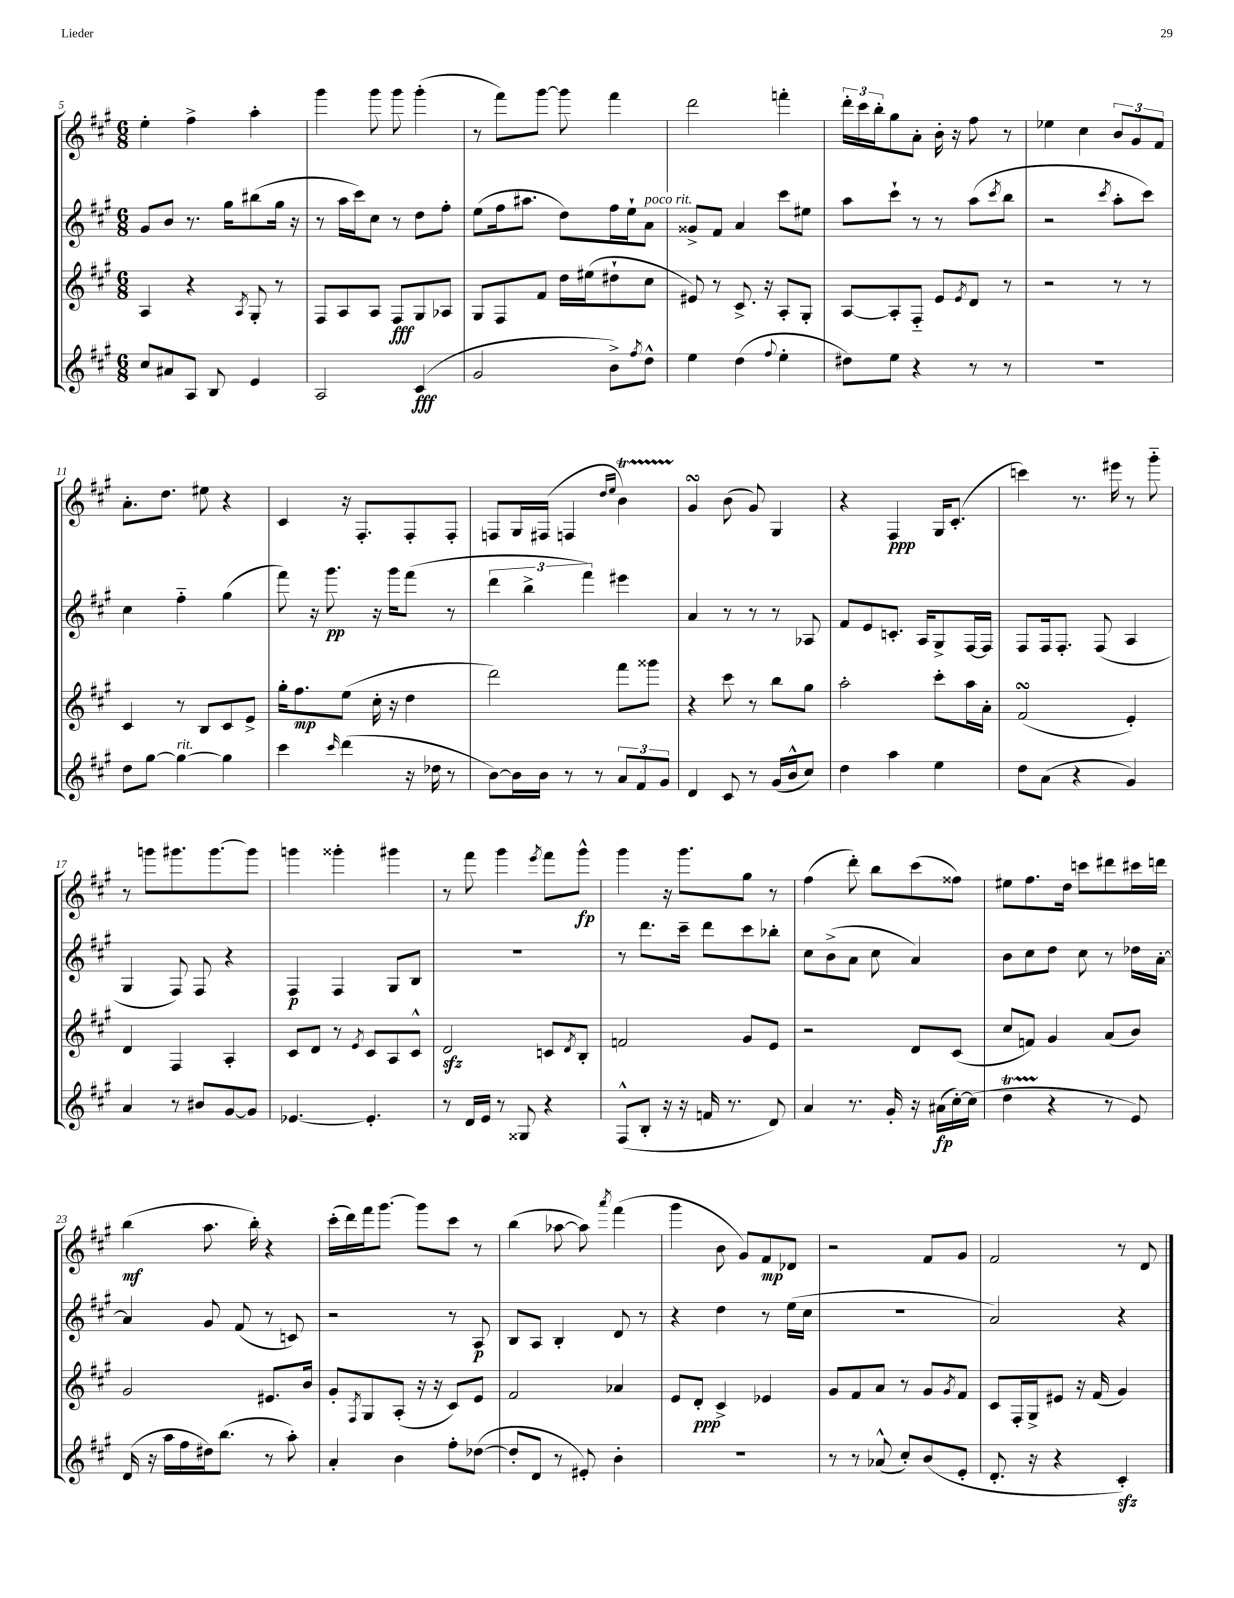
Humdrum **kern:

**kern	**dynam	**kern	**dynam	**kern	**dynam	**kern	**dynam
*part4	*part4	*part3	*part3	*part2	*part2	*part1	*part1
*staff4	*staff4	*staff3	*staff3	*staff2	*staff2	*staff1	*staff1
*clefG2	*	*clefG2	*	*clefG2	*	*clefG2	*
*k[f#c#g#]	*	*k[f#c#g#]	*	*k[f#c#g#]	*	*k[f#c#g#]	*
*M6/8	*	*M6/8	*	*M6/8	*	*M6/8	*
=5	=5	=5	=5	=5	=5	=5	=5
8cc#/L	.	4A/	.	8g#/L	.	4ee'\	.
8a#X/	.	.	.	8b/J	.	.	.
8A/J	.	4r	.	8.r	.	4ff#^\	.
8B/	.	.	.	.	.	.	.
.	.	.	.	16gg#\KL	.	.	.
.	.	8qA/	.	.	.	.	.
4e/	.	8G#'/	.	(8bb#X\	.	4aa'\	.
.	.	8r	.	16gg#\Jk	.	.	.
.	.	.	.	16r	.	.	.
=6	=6	=6	=6	=6	=6	=6	=6
2A/	.	8F#/L	.	8r	.	4ggg#\	.
.	.	8A/	.	16aa\LL	.	.	.
.	.	.	.	16ccc#\J)	.	.	.
.	.	8A/J	.	8cc#\J	.	8ggg#\	.
.	.	8F#/L	fff	8r	.	8ggg#\	.
(4c#/	fff	8G#/	.	8dd\L	.	(4ggg#'\	.
.	.	8A-X/J	.	8ff#'\J	.	.	.
=7	=7	=7	=7	=7	=7	=7	=7
2g#/	.	8G#/L	.	(8ee\L	.	8r	.
.	.	8F#/	.	16ff#\k	.	8fff#\L)	.
.	.	.	.	8.aa#X\J	.	.	.
.	.	8f#/J	.	.	.	[8ggg#\J	.
.	.	16dd\LL	.	8dd\L)	.	8ggg#\]	.
.	.	(16ee#X\J	.	.	.	.	.
8b^\L)	.	8dd#X`\	.	16ff#\L	.	4fff#\	.
.	.	.	.	16ee`\J	.	.	.
8qff#/	.	.	.	.	.	.	.
!	!	!	!	!LO:TX:a:i:t=poco rit.	!	!	!
8dd^^\J	.	8cc#\J	.	8a\J	.	.	.
=8	=8	=8	=8	=8	=8	=8	=8
4ee\	.	8e#X/)	.	8g##X^/L	.	2ddd\	.
.	.	8r	.	8f#/J	.	.	.
(4dd\	.	8.c#^/	.	4a/	.	.	.
.	.	16r	.	.	.	.	.
8qqff#/	.	.	.	.	.	.	.
4ee'\	.	8A'/L	.	8ccc#\L	.	4fffn'\	.
.	.	8G#'/J	.	8ee#X\J	.	.	.
=9	=9	=9	=9	=9	=9	=9	=9
8dd#X\L)	.	[8A/L	.	8aa\L	.	24ddd'\LL	.
.	.	.	.	.	.	24ccc#\	.
.	.	.	.	.	.	24bb'\J	.
8ee\J	.	8A'/]	.	8ccc#`\J	.	8gg#\	.
4r	.	8F#/J	.	8r	.	8a'\J	.
.	.	8e/L	.	8r	.	16b'\	.
.	.	.	.	.	.	16r	.
.	.	8qe/	.	.	.	.	.
8r	.	8d/J	.	(8aa\L	.	8ff#\	.
.	.	.	.	8qccc#/	.	.	.
8r	.	8r	.	8bb\J	.	8r	.
=10	=10	=10	=10	=10	=10	=10	=10
2.r	.	2r	.	2r	.	4ee-X\	.
.	.	.	.	.	.	4cc#\	.
.	.	.	.	8qccc#/	.	.	.
.	.	8r	.	8aa'\L	.	12b/L	.
.	.	.	.	.	.	12g#/	.
.	.	8r	.	8ccc#\J)	.	.	.
.	.	.	.	.	.	12f#/J	.
!!LO:LB:g=z
=11	=11	=11	=11	=11	=11	=11	=11
8dd\L	.	4c#/	.	4cc#\	.	8.a'\L	.
[8gg#\J	.	.	.	.	.	.	.
.	.	.	.	.	.	8.dd\J	.
!LO:TX:a:i:t=rit.	!	!	!	!	!	!	!
4gg#\_	.	8r	.	4ff#\	.	.	.
.	.	8B/L	.	.	.	8ee#X\	.
4gg#\]	.	8c#/	.	(4gg#\	.	4r	.
.	.	8e^/J	.	.	.	.	.
=12	=12	=12	=12	=12	=12	=12	=12
4ccc#\	.	16gg#'\KL	.	8fff#\)	.	4c#/	.
.	.	8.ff#\	mp	.	.	.	.
.	.	.	.	16r	.	.	.
.	.	.	.	8.ggg#\	pp	.	.
16qqccc#/	.	.	.	.	.	.	.
(4ddd\	.	(8ee\J	.	.	.	16r	.
.	.	.	.	.	.	8.F#'/L	.
.	.	16cc#'\	.	16r	.	.	.
.	.	16r	.	16ggg#\KL	.	.	.
16r	.	4dd\	.	(8fff#\J	.	8F#'/	.
16dd-X\	.	.	.	.	.	.	.
8r	.	.	.	8r	.	8F#'/J	.
=13	=13	=13	=13	=13	=13	=13	=13
[8b\L)	.	2ddd\)	.	6ddd\	.	8Fn/L	.
16b\L]	.	.	.	.	.	16G#/L	.
.	.	.	.	6bb^\	.	.	.
16b\JJ	.	.	.	.	.	(16F#X/JJ	.
8r	.	.	.	.	.	4Fn/	.
.	.	.	.	6fff#\)	.	.	.
8r	.	.	.	.	.	.	.
.	.	.	.	.	.	16qqdd/LL	.
.	.	.	.	.	.	16qqee/JJ	.
12a/L	.	8fff#\L	.	4eee#X\	.	4bT\)	.
12f#/	.	.	.	.	.	.	.
.	.	8ggg##X\J	.	.	.	.	.
12g#/J	.	.	.	.	.	.	.
=14	=14	=14	=14	=14	=14	=14	=14
4d/	.	4r	.	4a/	.	4g#sSsS/	.
8c#/	.	8ccc#\	.	8r	.	(8b\	.
8r	.	8r	.	8r	.	8g#/)	.
(16g#/LL	.	8bb\L	.	8r	.	4G#/	.
16b^^/J	.	.	.	.	.	.	.
8cc#/J)	.	8gg#\J	.	8A-X/	.	.	.
=15	=15	=15	=15	=15	=15	=15	=15
4dd\	.	2aa'\	.	8f#/L	.	4r	.
.	.	.	.	8e/	.	.	.
4aa\	.	.	.	8.cn'/J	.	4F#/	ppp
.	.	.	.	16A/KL	.	.	.
4ee\	.	8ccc#'\L	.	8G#^/	.	16G#/KL	.
.	.	.	.	.	.	(8.c#'/J	.
.	.	16aa\L	.	[16F#/L	.	.	.
.	.	16a'\JJ	.	16F#/JJ]	.	.	.
=16	=16	=16	=16	=16	=16	=16	=16
8dd\L	.	(2f#sSSS/	.	8F#/L	.	4cccn\)	.
(8a\J	.	.	.	16F#/k	.	.	.
.	.	.	.	8.F#'/J	.	.	.
4r	.	.	.	.	.	8.r	.
.	.	.	.	(8F#/	.	.	.
.	.	.	.	.	.	16eee#X\	.
4g#/)	.	4e'/)	.	4A/	.	8r	.
.	.	.	.	.	.	8ggg#\	.
!!LO:LB:g=z
=17	=17	=17	=17	=17	=17	=17	=17
4a/	.	4d/	.	4G#/	.	8r	.
.	.	.	.	.	.	8gggn\L	.
8r	.	4F#/	.	8F#/)	.	8.ggg#X\	.
8b#X/L	.	.	.	8F#/	.	.	.
.	.	.	.	.	.	[8.ggg#\	.
[8g#/	.	4A'/	.	4r	.	.	.
8g#/J]	.	.	.	.	.	8ggg#\J]	.
=18	=18	=18	=18	=18	=18	=18	=18
[4.e-X/	.	8c#/L	.	4F#/	p	4gggn\	.
.	.	8d/J	.	.	.	.	.
.	.	8r	.	4F#/	.	4ggg##X'\	.
.	.	8qe/	.	.	.	.	.
4.e-'/]	.	8c#/L	.	.	.	.	.
.	.	8A/	.	8G#/L	.	4ggg#X\	.
.	.	8c#^^/J	.	8B/J	.	.	.
=19	=19	=19	=19	=19	=19	=19	=19
8r	.	2dzz/	.	2.r	.	8r	.
16d/LL	.	.	.	.	.	8fff#\	.
16e/JJ	.	.	.	.	.	.	.
8r	.	.	.	.	.	4ggg#\	.
8G##X/	.	.	.	.	.	.	.
.	.	.	.	.	.	8qeee/	.
4r	.	8cn/L	.	.	.	8fff#\L	.
.	.	8qd/	.	.	.	.	.
.	.	8B'/J	.	.	.	8ggg#^^\J	fp
=20	=20	=20	=20	=20	=20	=20	=20
(8F#^^/L	.	2fn/	.	8r	.	4ggg#\	.
8B'/J	.	.	.	8.ddd\L	.	.	.
16r	.	.	.	.	.	16r	.
16r	.	.	.	16ccc#~\Jk	.	8.ggg#\L	.
16fn/	.	.	.	8ddd\L	.	.	.
8.r	.	.	.	.	.	.	.
.	.	8g#/L	.	8ccc#\	.	8gg#\J	.
8d/)	.	8e/J	.	8bb-X'\J	.	8r	.
=21	=21	=21	=21	=21	=21	=21	=21
4a/	.	2r	.	8cc#\L	.	(4ff#\	.
.	.	.	.	(8b^\	.	.	.
8.r	.	.	.	8a\J	.	8ddd'\)	.
.	.	.	.	8cc#\	.	8bb\L	.
16g#'/	.	.	.	.	.	.	.
16r	.	8d/L	.	4a/)	.	(8ccc#\	.
(16a#X\LL	fp	.	.	.	.	.	.
[16cc#'\)	.	(8c#/J	.	.	.	8ff##X\J)	.
(16cc#\JJ]	.	.	.	.	.	.	.
=22	=22	=22	=22	=22	=22	=22	=22
4ddT\	.	8cc#/L	.	8b\L	.	8ee#X\L	.
.	.	8fn/J)	.	8cc#\	.	8.ff#\	.
4r	.	4g#/	.	8dd\J	.	.	.
.	.	.	.	.	.	16dd\Jk	.
.	.	.	.	8cc#\	.	8cccn\L	.
8r	.	(8a/L	.	8r	.	8ddd#X\	.
8e/)	.	8b/J)	.	16dd-X\LL	.	16ccc#X\L	.
.	.	.	.	[16a'\JJ	.	16dddn\JJ	.
!!LO:LB:g=z
=23	=23	=23	=23	=23	=23	=23	=23
(16d/	.	2g#/	.	4a/]	.	(4bb\	mf
16r	.	.	.	.	.	.	.
16aa\LL	.	.	.	.	.	.	.
16ff#\	.	.	.	.	.	.	.
16dd#X\J)	.	.	.	8g#/	.	8.aa\	.
(8.bb\J	.	.	.	.	.	.	.
.	.	.	.	(8f#/	.	.	.
.	.	.	.	.	.	16bb'\)	.
8r	.	8.e#X/L	.	8r	.	4r	.
8aa'\)	.	.	.	8cn/)	.	.	.
.	.	16b/Jk	.	.	.	.	.
=24	=24	=24	=24	=24	=24	=24	=24
4a'/	.	8g#'/L	.	2r	.	(16ccc#'\LL	.
.	.	.	.	.	.	16ddd\)	.
.	.	8qF#/	.	.	.	.	.
.	.	8G#/	.	.	.	16fff#\J	.
.	.	.	.	.	.	[8.ggg#\J	.
4b\	.	(8A'/J	.	.	.	.	.
.	.	16r	.	.	.	8ggg#\L]	.
.	.	16r	.	.	.	.	.
8ff#'\L	.	8c#/L)	.	8r	.	8ccc#\J	.
([8dd-X\J	.	8e/J	.	8A/	p	8r	.
=25	=25	=25	=25	=25	=25	=25	=25
8dd-'/L]	.	2f#/	.	8B/L	.	(4bb\	.
8d/J	.	.	.	8A/J	.	.	.
8r	.	.	.	4B'/	.	[8aa-X\	.
8e#X'/)	.	.	.	.	.	8aa-\])	.
.	.	.	.	.	.	8qaaa/	.
4b'\	.	4a-X/	.	8d/	.	(4fff#\	.
.	.	.	.	8r	.	.	.
=26	=26	=26	=26	=26	=26	=26	=26
2.r	.	8e/L	.	4r	.	4ggg#\	.
.	.	8d'/J	ppp	.	.	.	.
.	.	4c#^/	.	4dd\	.	8b\	.
.	.	.	.	.	.	8g#/L)	.
.	.	4e-X/	.	8r	.	8f#/	mp
.	.	.	.	(16ee\LL	.	8d-X/J	.
.	.	.	.	16cc#\JJ	.	.	.
=27	=27	=27	=27	=27	=27	=27	=27
8r	.	8g#/L	.	2.r	.	2r	.
8r	.	8f#/	.	.	.	.	.
(8a-X^^/	.	8a/J	.	.	.	.	.
8cc#'/L)	.	8r	.	.	.	.	.
(8b/	.	8g#/L	.	.	.	8f#/L	.
.	.	8qg#/	.	.	.	.	.
8e'/J	.	8f#/J	.	.	.	8g#/J	.
=28	=28	=28	=28	=28	=28	=28	=28
8.d'/	.	8c#/L	.	2a/)	.	2f#/	.
.	.	16F#'/L	.	.	.	.	.
16r	.	16G#^/J	.	.	.	.	.
4r	.	8e#X/J	.	.	.	.	.
.	.	16r	.	.	.	.	.
.	.	(16f#/	.	.	.	.	.
4c#zz'/)	.	4g#/)	.	4r	.	8r	.
.	.	.	.	.	.	8d/	.
==	==	==	==	==	==	==	==
*-	*-	*-	*-	*-	*-	*-	*-
